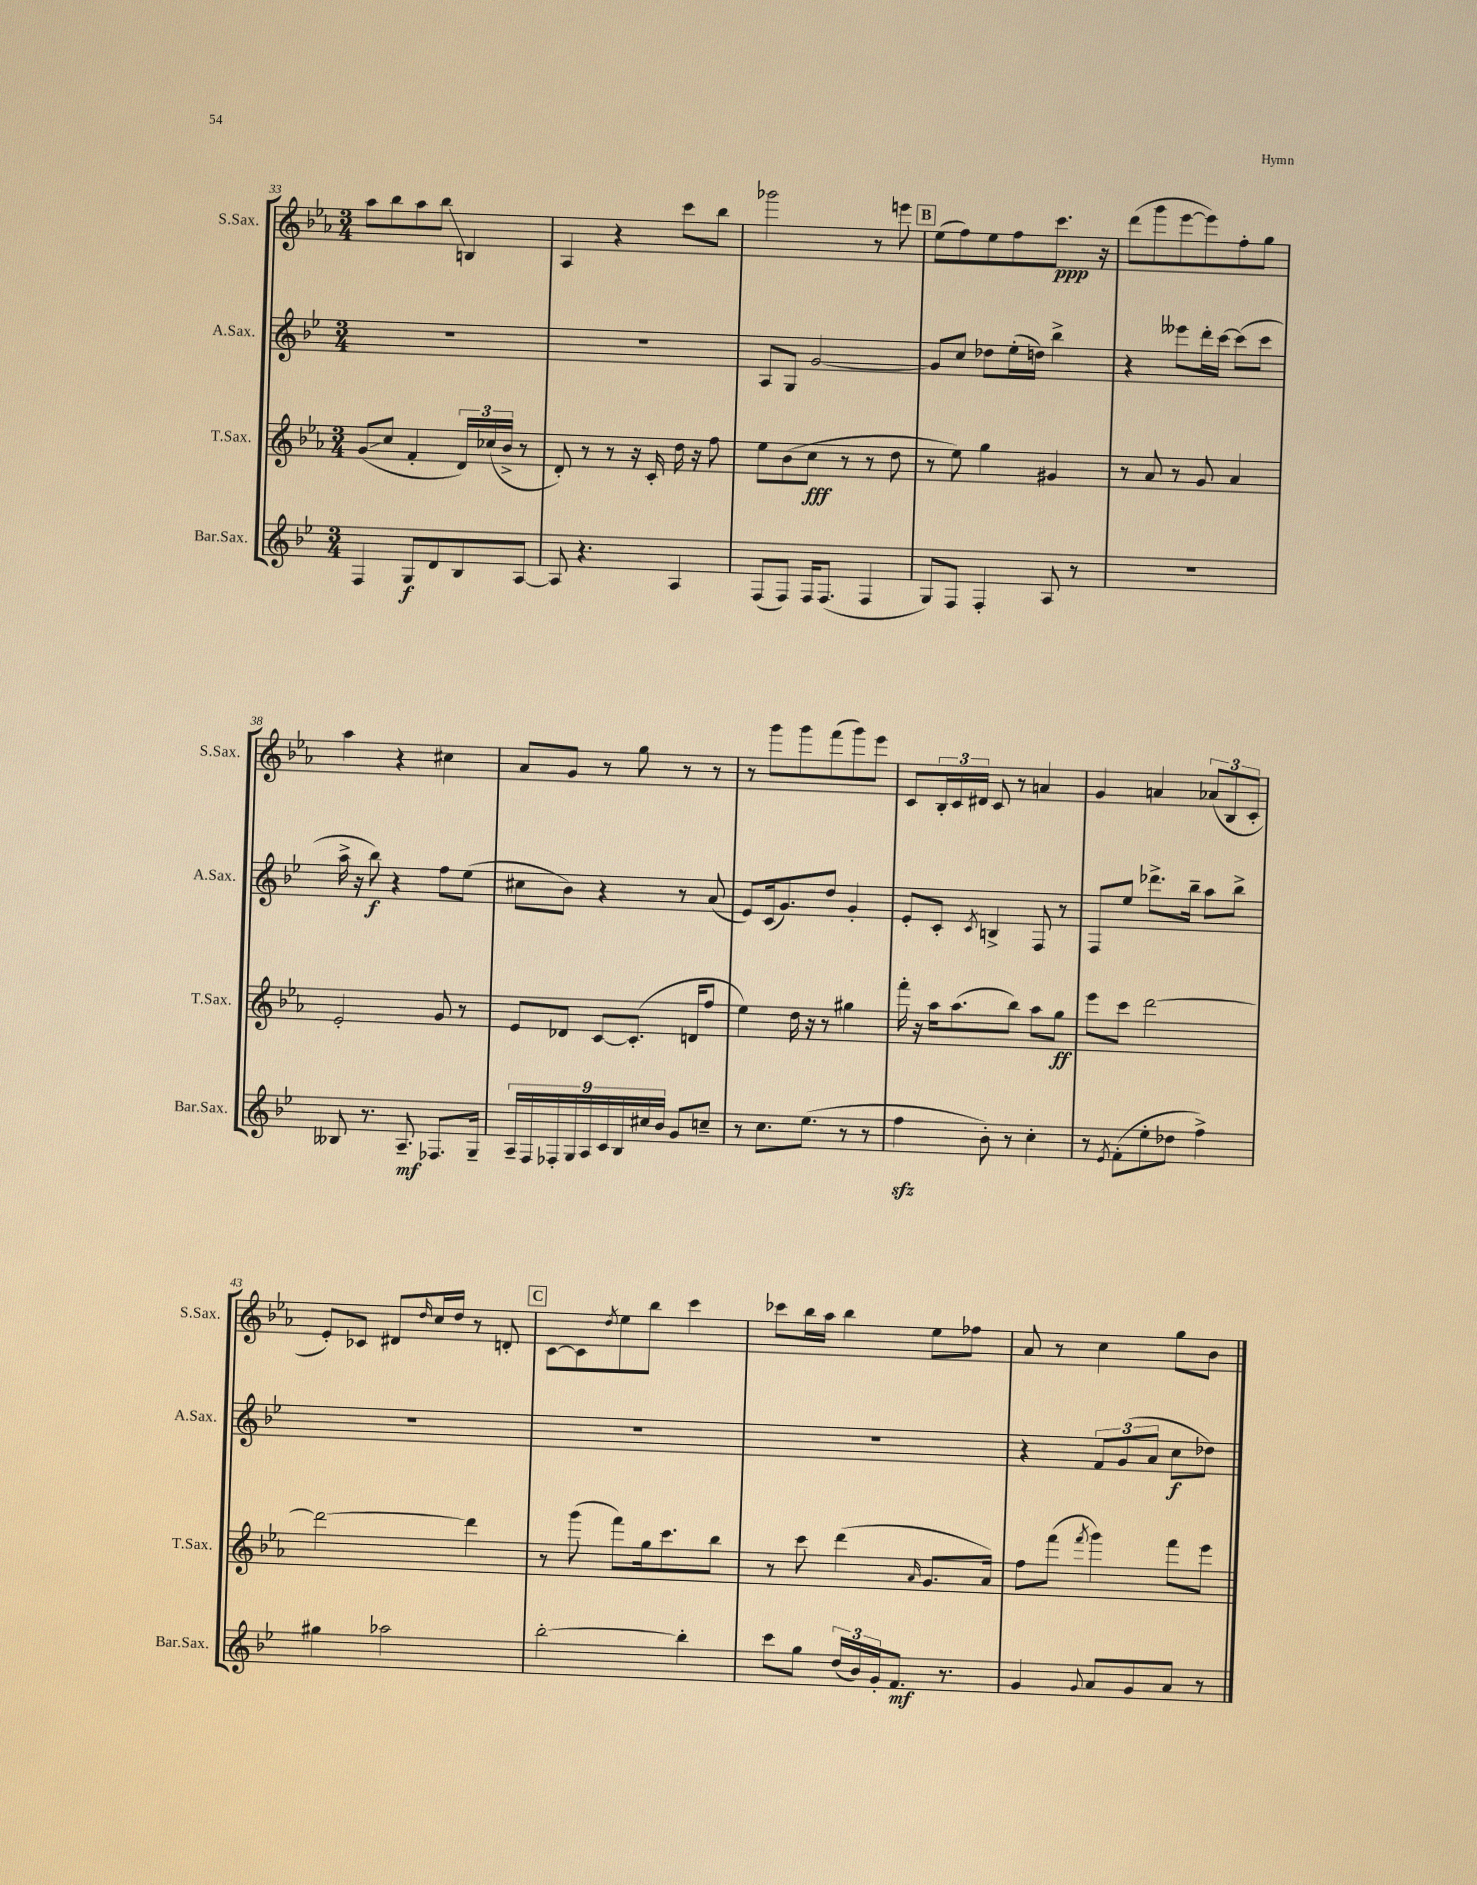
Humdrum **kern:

**kern	**kern	**kern	**kern
*staff4	*staff3	*staff2	*staff1
*clefG2	*clefG2	*clefG2	*clefG2
*k[b-e-]	*k[b-e-a-]	*k[b-e-]	*k[b-e-a-]
*M3/4	*M3/4	*M3/4	*M3/4
4F	(8g	2.r	8aa-
.	8cc	.	8bb-
8G	4f'	.	8aa-
8d	.	.	8bb-
8B-	24d)	.	4B
.	(24cc-	.	.
.	24b-^	.	.
[8A	8r	.	.
=	=	=	=
8A]	8d')	2.r	4A-
4.r	8r	.	.
.	8r	.	4r
.	16r	.	.
.	16c'	.	.
4A	16dd	.	8ccc
.	16r	.	.
.	8ff	.	8bb-
=	=	=	=
(8F	8ee-	8A	2ggg-
8F)	(8b-	8G	.
16F	8cc	[2g	.
(8.F	.	.	.
.	8r	.	.
4F	8r	.	8r
.	8dd	.	8eee
=	=	=	=
8G)	8r	8g]	(8ee-
8F	8ee-)	8cc	8ff)
4F'	4gg	8dd-	8ee-
.	.	(16ee-'	8ff
.	.	16dd)	.
8A	4g#	4bb-^	8.ccc
8r	.	.	.
.	.	.	16r
=	=	=	=
2.r	8r	4r	(8ddd
.	8a-	.	8ggg
.	8r	8eee--	[8eee-
.	8g	16ddd'	8eee-])
.	.	[16ccc	.
.	4a-	(8ccc]	8ff'
.	.	8ccc	8gg
=	=	=	=
8B--	2e-'	16aa^	4aa-
.	.	16r	.
8.r	.	8bb-)	.
.	.	4r	4r
8.A~	.	.	.
8.F-	8g	8ff	4cc#
.	8r	(8ee-	.
16G~	.	.	.
=	=	=	=
18A~	8e-	8cc#	8a-
18F	.	.	.
18F-'	.	.	.
.	8d-	8b-)	8g
18G	.	.	.
18A	.	.	.
.	[8c	4r	8r
18c	.	.	.
18B-	.	.	.
.	(8.c']	.	8gg
18cc#	.	.	.
18b-	.	.	.
8g	.	8r	8r
.	16d	.	.
8cc~	8ff	(8a	8r
=	=	=	=
8r	4ee-)	8e-)	8r
8.cc	.	(16c	8ggg
.	.	8.g)	.
.	16dd	.	8ggg
(8.ee-	16r	.	.
.	8r	8dd	(8fff
8r	4gg#	4g'	8ggg)
8r	.	.	8eee-
=	=	=	=
4ff	16fff'	8e-'	8c
.	16r	.	.
.	16aa-	8c'	24B-'
.	.	.	24c
.	(8.aa-	.	.
.	.	.	24d#
.	.	8qc	.
8b-')	.	4B^	8c
8r	8bb-)	.	8r
4cc'	8aa-	8F	4a
.	8gg	8r	.
=	=	=	=
8r	8eee-	8F	4g
8qe-	.	.	.
(8f'	8ccc	8ee-	.
8ee-'	[2ddd	8.ddd-^	4a
8dd-	.	.	.
.	.	16bb-~	.
4ff^)	.	8aa	(12a-
.	.	.	12B-
.	.	8bb-^	.
.	.	.	12c'
=	=	=	=
4gg#	2ddd_	2.r	8e-')
.	.	.	8c-
2aa-	.	.	8d#
.	.	.	16qqdd
.	.	.	16cc
.	.	.	16dd
.	4ddd]	.	8r
.	.	.	8d'
=	=	=	=
[2bb-'	8r	2.r	[8c
.	(8ggg	.	8c]
.	.	.	8qdd
.	8fff)	.	8ee-
.	16gg	.	8bb-
.	8.ccc	.	.
4bb-']	.	.	4ccc
.	8bb-	.	.
=	=	=	=
8ccc	8r	2.r	8ccc-
8gg	8ccc	.	16bb-
.	.	.	16aa-
(24dd	(4ddd	.	4bb-
24b-)	.	.	.
24g'	.	.	.
8.f	.	.	.
.	16qqa-	.	.
.	8.g	.	8ee-
8.r	.	.	.
.	.	.	8ff-
.	16a-)	.	.
=	=	=	=
4g	8ff	4r	8a-
.	(8fff	.	8r
8qqg	8qfff	.	.
8a	4ggg)	12f	4cc
.	.	(12g	.
8g	.	.	.
.	.	12a	.
8a	8fff	8cc	8gg
8r	8eee-	8dd-)	8b-
==	==	==	==
*-	*-	*-	*-
